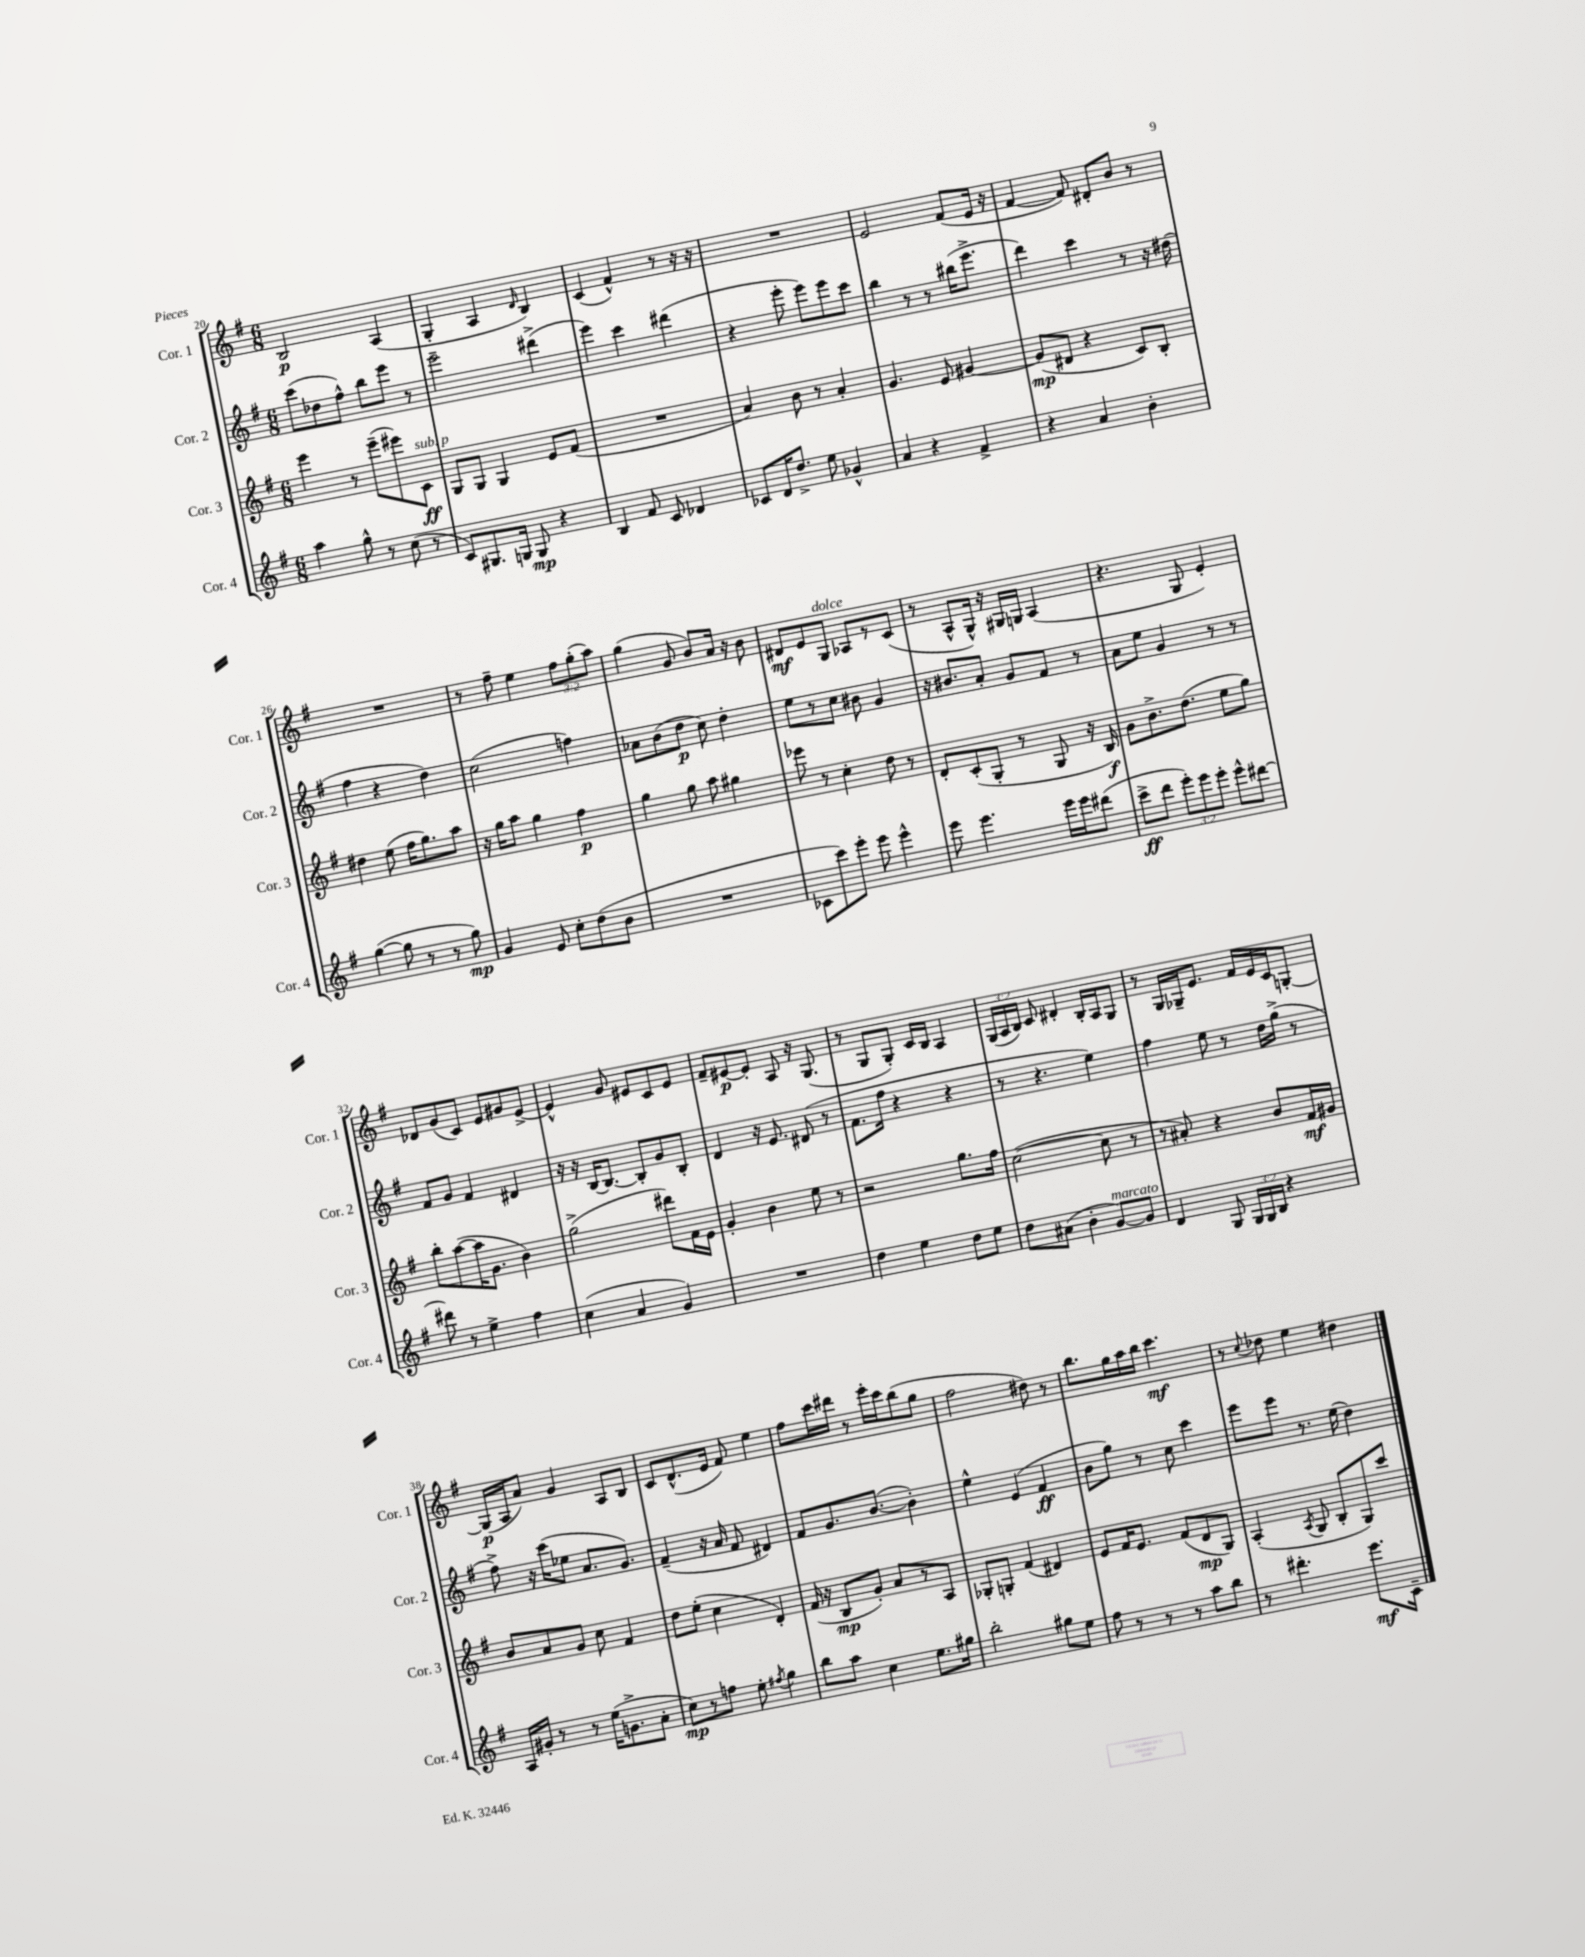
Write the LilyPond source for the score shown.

<<
\new StaffGroup <<
\new Staff = "s0" \with { instrumentName = "Cor. 1" shortInstrumentName = "Cor. 1" } {
    \clef treble \key g \major \numericTimeSignature \time 6/8 \override Staff.TupletNumber.text = #tuplet-number::calc-fraction-text
    \autoBeamOff b2\p a4( |
    g4-. a4 \grace { d'16 } b4) |
    c'4( fis'4-^) r8 r16 r16 |
    R2. |
    e'2 fis'8[( e'16] r16 |
    fis'4~ fis'8) dis'8[-. b'8] r8 |
    R2. |
    r8 fis''8-- e''4 \tuplet 3/2 { fis''8[ g''8-.( a''8]) } |
    g''4( g'8 b'8[) a'16] r16 b'8 |
    dis'8[\mf e'8 g8]^\markup { \italic "dolce" } aes8[ r8 c'8]( |
    r8 a8[-^ g16]-^) r16 gis16[ g16] a4( |
    r4. g8 e'4-.) |
    des'8[ g'8( c'8]) e'8[ gis'8 e'8]~-> |
    e'4-^ g'8 eis'8[ c'8 eis'8] |
    fis'8[-- eis'8~\p eis'8]-. a8 r16 g8.( |
    r8 g8[ g8]-.) c'16[ b16] a4 |
    \tuplet 3/2 { g16[( a16 b16]) } c'8 dis'4-. b16[-. a16 g8] |
    r8 g16[ ges16-- e'8.] fis'16[ e'16 c'16 g8]~-. |
    g16[\p( a16 a'8]) g'4 a8[ b8] |
    c'8[ d'8.-^( e'16] fis'8) e''4 |
    fis''8[ c'''16 dis'''16] r8 e'''16[-. c'''16 b''8( g''8] |
    fis''2 dis''8) r8 |
    b''8.[ g''16 a''16 b''16] c'''4.\mf |
    r8 \appoggiatura { c''8 } des''8 e''4 dis''4 \bar "|." |
}
\new Staff = "s1" \with { instrumentName = "Cor. 2" shortInstrumentName = "Cor. 2" } {
    \clef treble \key g \major \numericTimeSignature \time 6/8
    \autoBeamOff c'''8[( des''8 fis''8]-^) b''8[ e'''8] r8 |
    e'''2-- dis'''4->( |
    e'''4) c'''4 dis'''4( |
    r4 e'''8-. e'''8[) e'''8 c'''8] |
    b''4 r8 r8 bis''16[( e'''8.]-> |
    d'''4) c'''4 r8 r16 dis''16( |
    fis''4 r4 d''4) |
    c''2( f''4) |
    aes'8[ b'8( d''8]\p c''8) d''4-. |
    e''8[ r8 c''8] bis'8 g'4 |
    r16 bis'8.[ a'8]-. g'8[ fis'8] r8 |
    a'8[ e''8] g'4 r8 r8 |
    fis'8[ g'8] fis'4 dis'4 |
    r16 r16 b16[~ b8.]~ b8[-. g'8 b8]-. |
    d'4 r16 e'8. dis'8( r8 |
    fis'8.[ fis''16] r4 r4 |
    r8 r4. e''4) |
    fis''4 e''8 r8 d''16[ g''16]->( r8 |
    fis''8->) r16 c'''16[( ees''8] a'8.[ g'8.]) |
    fis'4--( r16 a'16 fis'8 dis'4) |
    fis'8[ g'8. b'8.]~( b'4-.) |
    e''4-^ e'4( fis'4\ff |
    b'8[ g''8]) r8 c''8 c'''4 |
    e'''8[ e'''8] r8. e''16( d''4) \bar "|." |
}
\new Staff = "s2" \with { instrumentName = "Cor. 3" shortInstrumentName = "Cor. 3" } {
    \clef treble \key g \major \numericTimeSignature \time 6/8
    \autoBeamOff e'''4 r8 e'''8[--( eis'''8) c'8]\ff^\markup { \italic "sub. p" } |
    g8[ g8] g4 e'8[ fis'8]( |
    R2. |
    a'4) b'8 r8 a'4-. |
    g'4. e'8 gis'4~ |
    gis'8[\mp( dis'8] r4 c'8[) b8]-. |
    dis''4 e''8( fis''16[ g''8.) a''8] |
    r16 g''16[ a''8] g''4 fis''4\p |
    g''4 g''8 a''8 gis''4 |
    ees'''8 r8 c''4-. d''8 r8 |
    d'8[-. c'8-.( g8]-. r8 g8 r16 b16\f) |
    g'8[ b'8.-> d''8.]( e''8[ g''8]) |
    b''8[-. a''8~( a''16 g'8.] b'4) |
    g''2->( dis'''8[) fis'16 e'16] |
    g'4-. b'4 e''8 r8 |
    r2 g''8.[ fis''16] |
    c''2~( c''8 r8 |
    r8 ais'8-.) r4 b'8[ fis'16\mf gis'16] |
    b'8[ a'8 g'8] c''8 fis'4 |
    d''8[ e''8]-.( c''4 d'4-.) |
    fis'16( r16 b8[\mp g'8]-.) a'8[ r8 a8] |
    ges8[-. g8]-. fis'4( dis'4) |
    e'8[ fis'16 e'8.] fis'8[( d'8\mp g8]) |
    a4-.( \acciaccatura { a8 } g8 b8[-. g8) c'''8] \bar "|." |
}
\new Staff = "s3" \with { instrumentName = "Cor. 4" shortInstrumentName = "Cor. 4" } {
    \clef treble \key g \major \numericTimeSignature \time 6/8 \override Staff.TupletNumber.text = #tuplet-number::calc-fraction-text
    \autoBeamOff a''4 g''8-^ r8 c''8( r8 |
    c'8[) gis8. g16] g8\mp r4 |
    b4 fis'8 c'8 des'4 |
    ces'8[ d'16 d''8.]-> e''8 ges'4-^ |
    a'4 r4 fis'4-> |
    r4 a'4 b'4-. |
    g''4~( g''8 r8 r8 g''8\mp) |
    g'4 e'8 c''8[-. d''8( b'8] |
    R2. |
    ces'8[ c'''8) e'''8]-. e'''8 e'''4-^ |
    e'''8 e'''4. e'''16[ e'''16 dis'''8]( |
    c'''8[->\ff d'''8] \tuplet 3/2 { e'''8[-.) e'''8 e'''8]-. } e'''8[-^ dis'''8]~ |
    dis'''8 r8 e''4-> fis''4 |
    c''4( a'4 g'4) |
    R2. |
    d''4 e''4 d''8[ e''8] |
    d''8[ ais'8]( b'4-. g'8[~^\markup { \italic "marcato" }) g'8] |
    d'4 g8 \tuplet 3/2 { g16[ g16 b16] } r4 |
    a16[ gis'16]-. r8 r8 e''16[( g'8.-> a'8]-. |
    c''8[\mp) r8 f''8] e''8-. \acciaccatura { fis''8 } g''4 |
    b''8[ a''8] c''4 e''8.[ gis''16] |
    b''2-. gis''8[ e''8] |
    fis''8 r8 r8 r8 a''8[ b''8] |
    r8 dis'''4.-. e'''8.[\mf c'16]-- \bar "|." |
}
>>
>>
\layout { \context { \Score currentBarNumber = #20 } }
